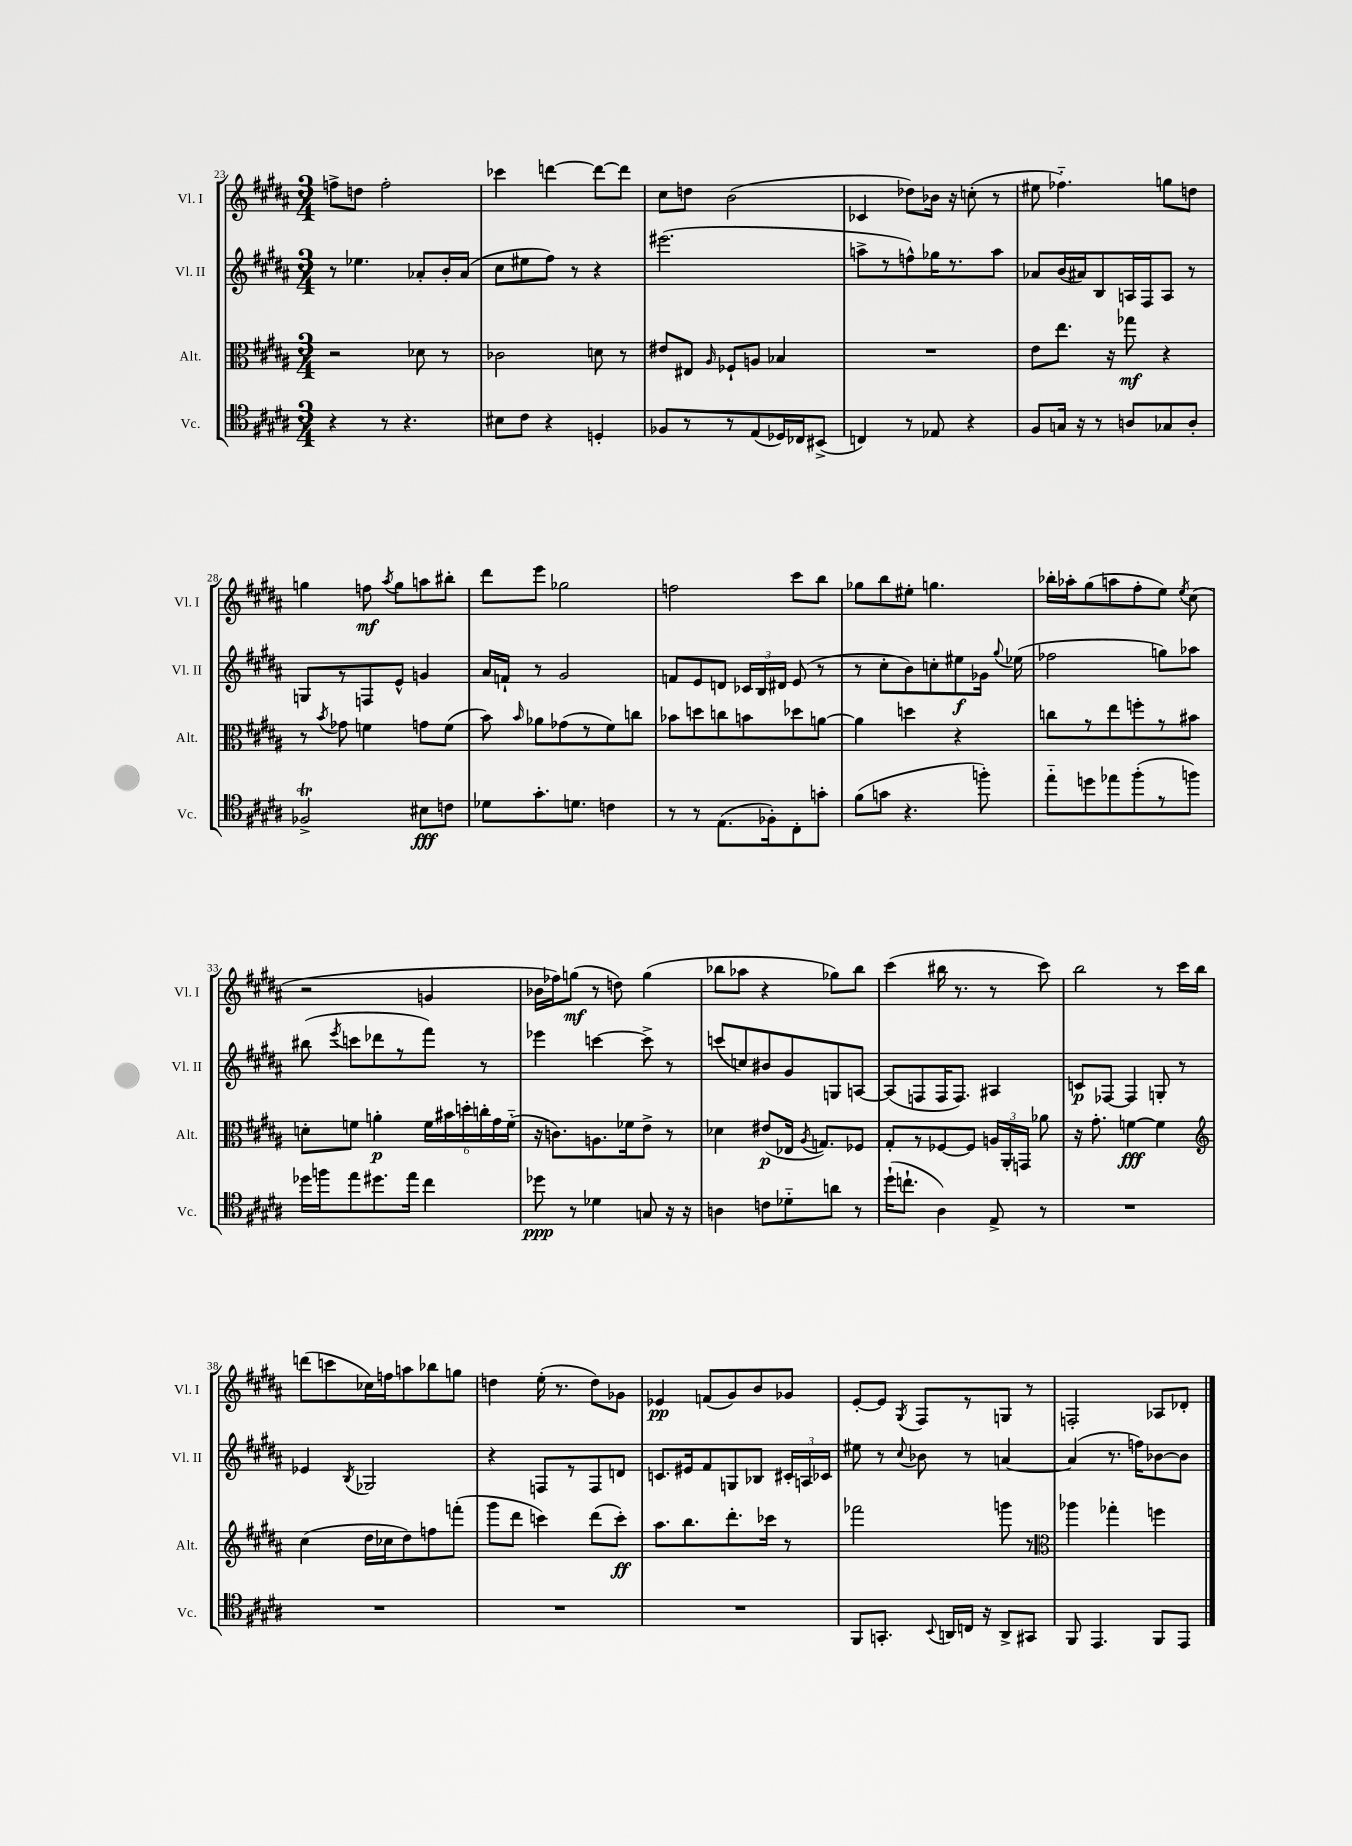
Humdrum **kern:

**kern	**dynam	**kern	**dynam	**kern	**dynam	**kern	**dynam
*part4	*part4	*part3	*part3	*part2	*part2	*part1	*part1
*staff4	*staff4	*staff3	*staff3	*staff2	*staff2	*staff1	*staff1
*I"Vc.	*	*I"Alt.	*	*I"Vl. II	*	*I"Vl. I	*
*I'Vc.	*	*I'Alt.	*	*I'Vl. II	*	*I'Vl. I	*
*clefC4	*	*clefC3	*	*clefG2	*	*clefG2	*
*k[f#c#g#d#a#]	*	*k[f#c#g#d#a#]	*	*k[f#c#g#d#a#]	*	*k[f#c#g#d#a#]	*
*M3/4	*	*M3/4	*	*M3/4	*	*M3/4	*
=23	=23	=23	=23	=23	=23	=23	=23
4r	.	2r	.	8r	.	8ffn^\L	.
.	.	.	.	4.ee-X\	.	8ddn\J	.
8r	.	.	.	.	.	2ff'\	.
4.r	.	.	.	.	.	.	.
.	.	8d-X\	.	8a-X'/L	.	.	.
.	.	8r	.	16b'/L	.	.	.
.	.	.	.	(16a-/JJ	.	.	.
=24	=24	=24	=24	=24	=24	=24	=24
8B#X\L	.	2c-X\	.	8cc#\L	.	4ccc-X\	.
8c#\J	.	.	.	8ee#X\	.	.	.
4r	.	.	.	8ff#\J)	.	[4dddn\	.
.	.	.	.	8r	.	.	.
4Dn'/	.	8dn\	.	4r	.	8ddd\L_	.
.	.	8r	.	.	.	8ddd\J]	.
=25	=25	=25	=25	=25	=25	=25	=25
8F-X/L	.	8e#X/L	.	(2.eee#X\	.	8cc#\L	.
8r	.	8E#X/J	.	.	.	8ddn\J	.
.	.	16qqA#/	.	.	.	.	.
8r	.	8F-X`/L	.	.	.	(2b\	.
(8E/	.	8An/J	.	.	.	.	.
16D-X/L)	.	4B-X/	.	.	.	.	.
16C-X/J	.	.	.	.	.	.	.
(8BB#X^/J	.	.	.	.	.	.	.
=26	=26	=26	=26	=26	=26	=26	=26
4Cn/)	.	2.r	.	8aan^\L	.	4c-X/	.
.	.	.	.	8r	.	.	.
8r	.	.	.	8ffn^^\)	.	8dd-X\L)	.
8E-X/	.	.	.	16gg-X\K	.	16b-X\Jk	.
.	.	.	.	8.r	.	16r	.
4r	.	.	.	.	.	(8ccn'\	.
.	.	.	.	8aa\J	.	8r	.
=27	=27	=27	=27	=27	=27	=27	=27
8F#/L	.	8e\L	.	8a-X/L	.	8ee#X\	.
16Gn/Jk	.	8.ee\J	.	(16b/L	.	4.ff-X\)	.
16r	.	.	.	16a#X/J)	.	.	.
8r	.	.	.	8B/	.	.	.
.	.	16r	.	.	.	.	.
8An/L	.	8gg-X\	mf	16An/L	.	.	.
.	.	.	.	16F#/J	.	.	.
8G-X/	.	4r	.	8A/J	.	8ggn\L	.
8A'/J	.	.	.	8r	.	8ddn\J	.
!!LO:LB:g=z
=28	=28	=28	=28	=28	=28	=28	=28
2F-XT^/	.	8r	.	8Gn/L	.	4ggn\	.
.	.	8qb/	.	.	.	.	.
.	.	8g-X\	.	8r	.	.	.
.	.	4fn\	.	8Fn/	.	8ffn\	mf
.	.	.	.	.	.	8qaa#/	.
.	.	.	.	8e^^/J	.	8gg\L	.
8B#X\L	fff	8gn\L	.	4gn/	.	8aan\	.
8cn\J	.	(8f\J	.	.	.	8bb#X'\J	.
=29	=29	=29	=29	=29	=29	=29	=29
8d-X\L	.	8b\)	.	16a#/LL	.	8ddd#\L	.
.	.	.	.	16fn`/JJ	.	.	.
.	.	16qqb/	.	.	.	.	.
8.g#'\	.	8a-X\L	.	8r	.	8eee\J	.
.	.	(8g-X\	.	2g#/	.	2gg-X\	.
8.dn\J	.	.	.	.	.	.	.
.	.	8r	.	.	.	.	.
4cn\	.	8f#\)	.	.	.	.	.
.	.	8ccn\J	.	.	.	.	.
=30	=30	=30	=30	=30	=30	=30	=30
8r	.	8b-X\L	.	8fn/L	.	2ffn\	.
8r	.	8ddn\	.	8e/	.	.	.
(8.E\L	.	8ccn\	.	8dn/J	.	.	.
.	.	8bn\	.	24c-X/LL	.	.	.
.	.	.	.	24B/	.	.	.
16F-X'\k)	.	.	.	.	.	.	.
.	.	.	.	24d#X/JJ	.	.	.
8C#'\	.	8dd-X\	.	(8e/	.	8ccc#\L	.
8gn'\J	.	[8an\J	.	8r	.	8bb\J	.
=31	=31	=31	=31	=31	=31	=31	=31
(8f#\L	.	4a\]	.	8r	.	8gg-X\L	.
8gn\J	.	.	.	8cc#'\L	.	8bb\	.
4.r	.	4ddn\	.	8b\)	.	8ee#X'\J	.
.	.	.	.	8ccn'\	.	4.ggn\	.
.	.	4r	.	8ee#X\	f	.	.
8ffn'\)	.	.	.	16g-X\Jk	.	.	.
.	.	.	.	8qqgg#/	.	.	.
.	.	.	.	(16ee-X\	.	.	.
=32	=32	=32	=32	=32	=32	=32	=32
8ee\L	.	8ccn\L	.	2ff-X\	.	16bb-X'\LL	.
.	.	.	.	.	.	16aa-X'\J	.
8ddn\	.	8r	.	.	.	(8gg#\	.
8ee-X\	.	8ee\	.	.	.	8aan\	.
(8ff#'\	.	8ffn'\	.	.	.	8ff#'\	.
8r	.	8r	.	8ggn\L)	.	8ee\J)	.
.	.	.	.	.	.	8qee/	.
8ffn\J)	.	8b#X\J	.	8aa-X\J	.	(8cc#\	.
!!LO:LB:g=z
=33	=33	=33	=33	=33	=33	=33	=33
16dd-X\LL	.	8dn'\L	.	(8bb#X\	.	2r	.
16ffn\J	.	.	.	.	.	.	.
.	.	.	.	8qeee/	.	.	.
8ee\	.	8fn\J	.	8cccn\L	.	.	.
8.dd#X\	.	4an'\	p	8ddd-X\	.	.	.
.	.	.	.	8r	.	.	.
16ee\Jk	.	.	.	.	.	.	.
4cc#\	.	24f\LL	.	8fff#\J)	.	4gn/	.
.	.	24b#X\	.	.	.	.	.
.	.	24ddn'\	.	.	.	.	.
.	.	24ccn'\	.	8r	.	.	.
.	.	24g#\	.	.	.	.	.
.	.	(24f\JJ	.	.	.	.	.
=34	=34	=34	=34	=34	=34	=34	=34
8dd-X\	ppp	16r	.	4eee-X\	.	16b-X\LL	.
.	.	8.cn\L)	.	.	.	16ff-X\J)	.
8r	.	.	.	.	.	(8ggn\J	mf
4d-X\	.	8.An\	.	[4cccn\	.	8r	.
.	.	.	.	.	.	8ddn\)	.
.	.	16f-X\k	.	.	.	.	.
8Gn/	.	8e^\J	.	8ccc^\]	.	(4gg\	.
16r	.	8r	.	8r	.	.	.
16r	.	.	.	.	.	.	.
=35	=35	=35	=35	=35	=35	=35	=35
4An\	.	4d-X\	.	(8cccn/L	.	8bb-X\L	.
.	.	.	.	8ccn/)	.	8aa-X\J	.
8cn\L	.	(8e#X/L	p	8b#X/	.	4r	.
8d-X\	.	16E-X/Jk	.	8g#/	.	.	.
.	.	8qA#/	.	.	.	.	.
.	.	8.Gn/L)	.	.	.	.	.
8an\J	.	.	.	8Gn/	.	8gg-X\L)	.
8r	.	8F-X/J	.	[8An/J	.	8bb-\J	.
=36	=36	=36	=36	=36	=36	=36	=36
(16dd#`\KL	.	8G#'/L	.	(8A/L]	.	(4ccc#\	.
8.ccn`\J	.	.	.	.	.	.	.
.	.	8r	.	8Fn/	.	.	.
4A#\)	.	[8F-X/	.	16F/K	.	16bb#X\	.
.	.	.	.	8.F/J)	.	8.r	.
.	.	8F-/J]	.	.	.	.	.
8E^/	.	24An/LL	.	4A#X/	.	8r	.
.	.	24AA#'/	.	.	.	.	.
.	.	24GGn/JJ	.	.	.	.	.
8r	.	8a-X\	.	.	.	8ccc#\)	.
=37	=37	=37	=37	=37	=37	=37	=37
2.r	.	16r	.	8cn/L	p	2bb\	.
.	.	8.g#'\	.	.	.	.	.
.	.	.	.	[8F-X/J	.	.	.
.	.	[4fn\	fff	4F-/]	.	.	.
.	.	4f\]	.	8Gn'/	.	8r	.
.	.	.	.	8r	.	16ccc#\LL	.
.	.	.	.	.	.	16bb\JJ	.
!!LO:LB:g=z
=38	=38	=38	=38	=38	=38	=38	=38
*	*	*clefG2	*	*	*	*	*
2.r	.	(4cc#\	.	4e-X/	.	(8dddn\L	.
.	.	.	.	.	.	8cccn\	.
.	.	.	.	8qB/	.	.	.
.	.	16dd#\LL	.	2G-X/	.	16cc-X\L)	.
.	.	16cc-X\J	.	.	.	16ffn\J	.
.	.	8dd#\)	.	.	.	8aan\	.
.	.	8ffn\	.	.	.	8bb-X\	.
.	.	(8fffn'\J	.	.	.	8ggn\J	.
=39	=39	=39	=39	=39	=39	=39	=39
2.r	.	8ggg#\L	.	4r	.	4ddn\	.
.	.	8ddd#\J	.	.	.	.	.
.	.	4cccn\)	.	8Fn/L	.	(16ee'\	.
.	.	.	.	.	.	8.r	.
.	.	.	.	8r	.	.	.
.	.	(8ddd#\L	.	8F/	.	8dd\L)	.
.	.	8ccc'\J)	ff	8dn/J	.	8g-X\J	.
=40	=40	=40	=40	=40	=40	=40	=40
2.r	.	8.aa#\L	.	8.cn/L	.	4e-X/	pp
.	.	8.bb\	.	16e#X/k	.	.	.
.	.	.	.	8f#/	.	(8fn/L	.
.	.	8.ddd#'\	.	8Gn/	.	8g#/)	.
.	.	.	.	8B-X/J	.	8b/	.
.	.	16ccc-X\Jk	.	.	.	.	.
.	.	8r	.	24c#X'/LL	.	8g-X/J	.
.	.	.	.	24An/	.	.	.
.	.	.	.	24c-X/JJ	.	.	.
=41	=41	=41	=41	=41	=41	=41	=41
8FF#/L	.	2fff-X\	.	8ee#X\	.	[8e'/L	.
8.GGn'/J	.	.	.	8r	.	8e/J]	.
.	.	.	.	8qqcc#/	.	8qG#/	.
.	.	.	.	8b-X\	.	8F#/L	.
8qqBB/	.	.	.	.	.	.	.
16AAn/LL	.	.	.	.	.	.	.
16Cn/JJ	.	.	.	8r	.	8r	.
16r	.	.	.	.	.	.	.
8AA^/L	.	8gggn\	.	[4an/	.	8Gn/J	.
8GG#X/J	.	8r	.	.	.	8r	.
=42	=42	=42	=42	=42	=42	=42	=42
*	*	*clefC3	*	*	*	*	*
8FF#/	.	4aa-X\	.	(4a/]	.	2Fn'/	.
4.EE/	.	.	.	.	.	.	.
.	.	4gg-X'\	.	8.r	.	.	.
.	.	.	.	16ffn\KL)	.	.	.
8FF#/L	.	4ffn\	.	[8b-X\	.	8A-X/L	.
8EE/J	.	.	.	8b-\J]	.	8d-X'/J	.
==	==	==	==	==	==	==	==
*-	*-	*-	*-	*-	*-	*-	*-
